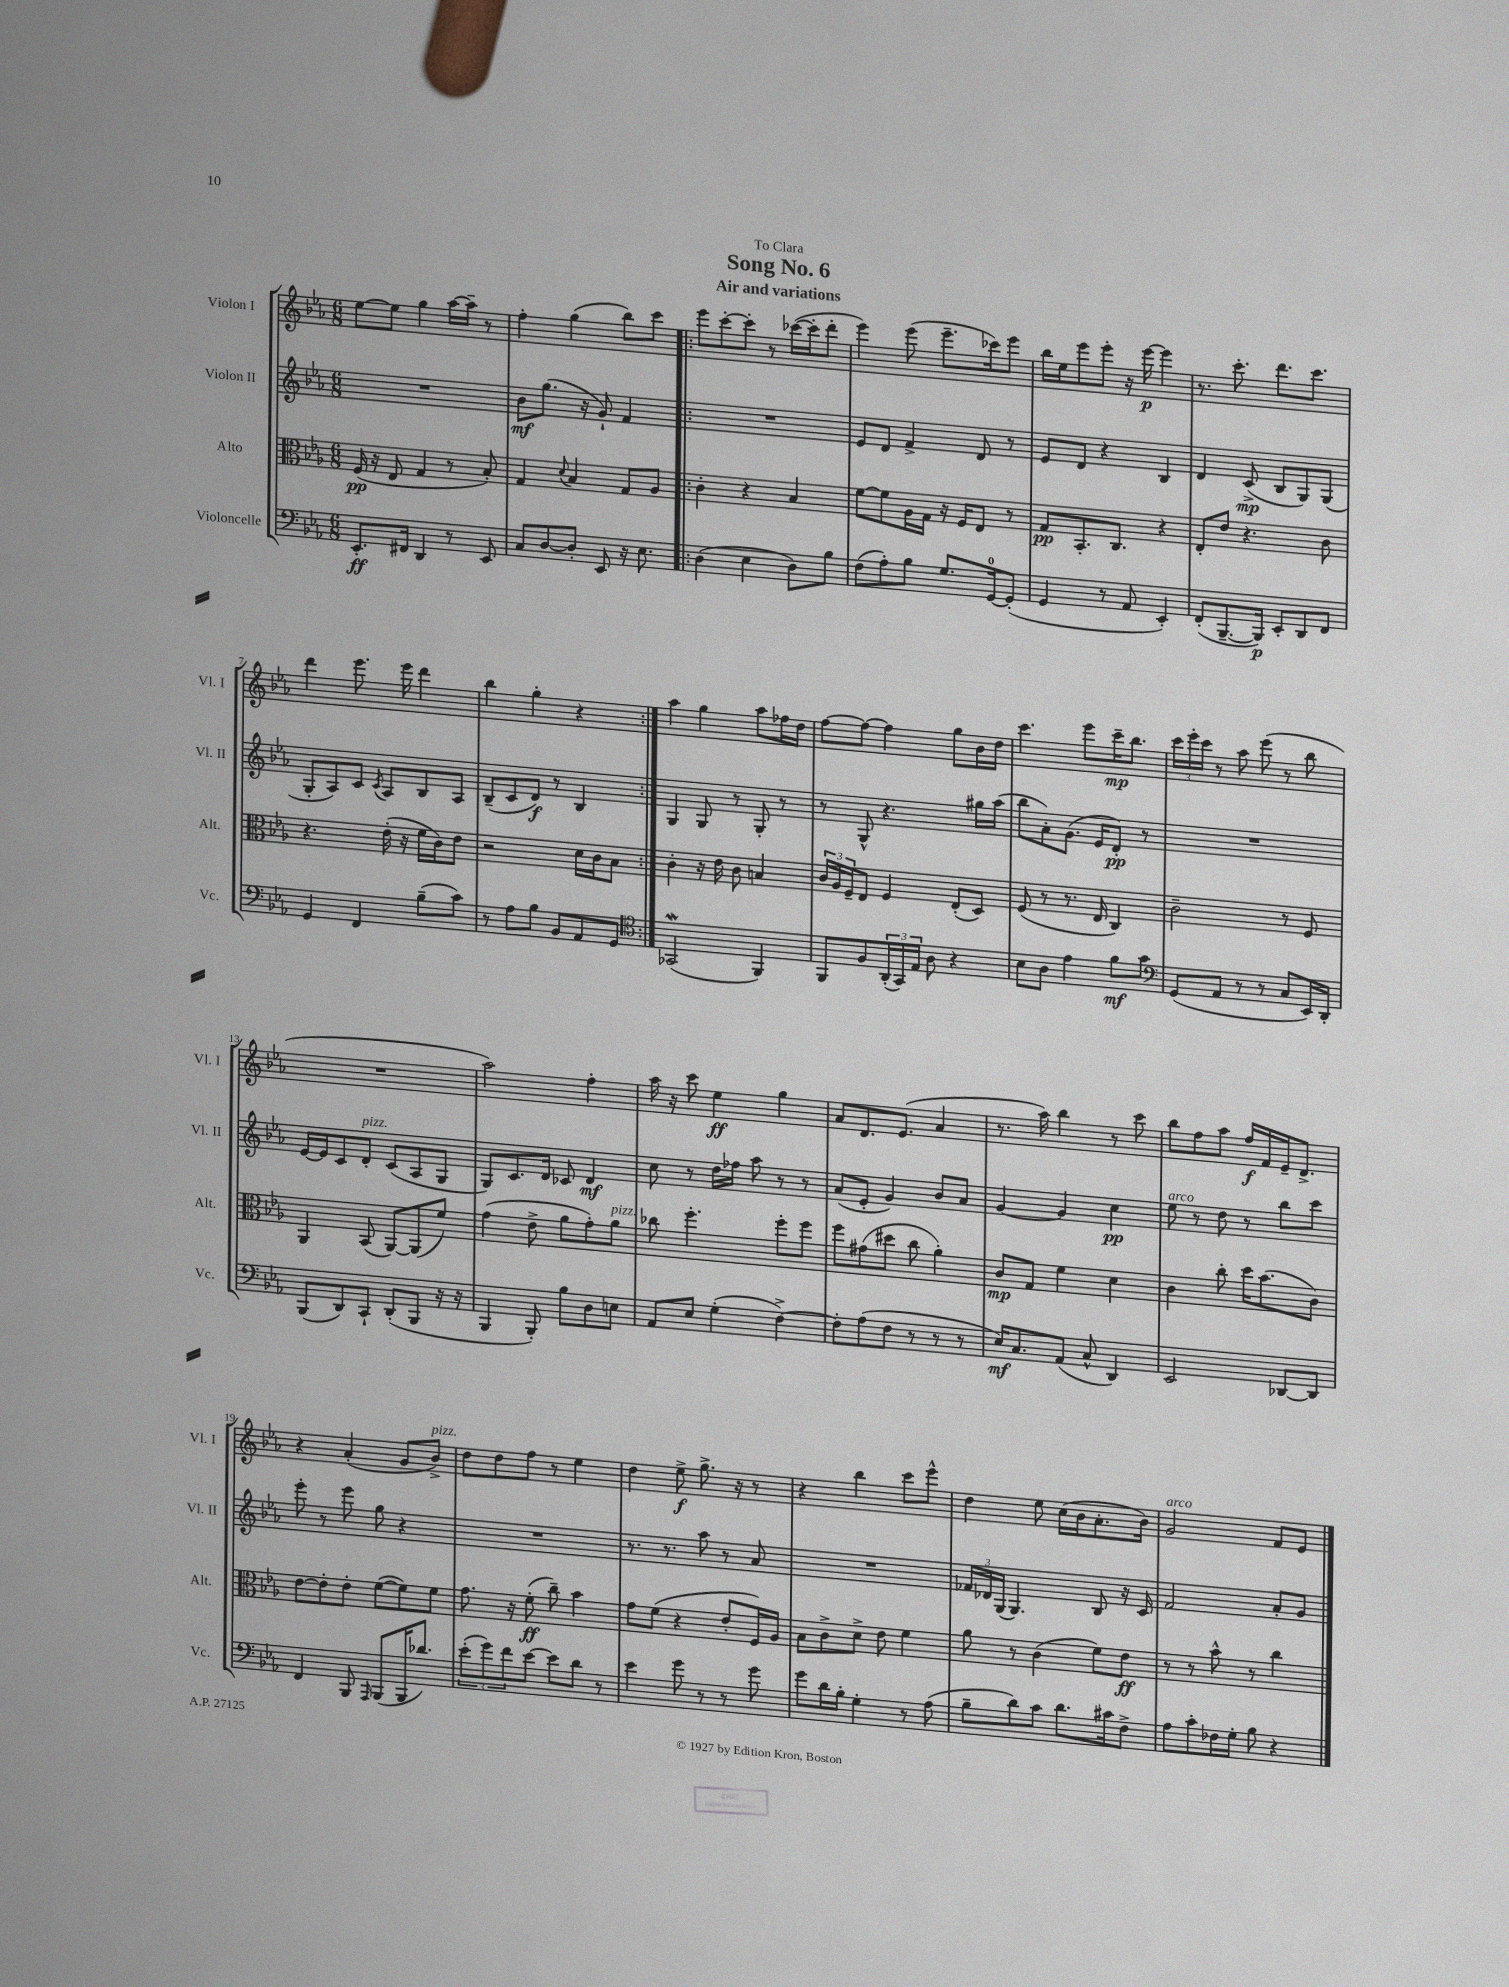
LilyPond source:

\header { title = "Song No. 6" subtitle = "Air and variations" dedication = "To Clara" }
<<
\new StaffGroup <<
\new Staff = "s0" \with { instrumentName = "Violon I" shortInstrumentName = "Vl. I" } {
    \clef treble \key ees \major \numericTimeSignature \time 6/8
    ees''8~ ees''8 g''4 aes''16~ aes''16-- r8 |
    f''4-. g''4( bes''8) c'''8 |
    \repeat volta 2 { ees'''8 c'''8~-. c'''8-. r8 ces'''16~( ces'''16-. d'''8-. |
    ees'''4) ees'''8( ees'''8.-- ces'''16) ees'''8 |
    bes''16 ees''16 ees'''8 ees'''8-. r16 ees'''16~\p ees'''4 |
    r8. c'''8.-. d'''8. c'''8. |
    d'''4 ees'''8. ees'''16 d'''4 |
    bes''4 g''4-. r4 | }
    aes''4 g''4 aes''8 fes''16 d''16 |
    f''8~ f''8~ f''4 g''8 bes'16 d''16 |
    c'''4. ees'''8 c'''16--\mp bes''8. |
    \tuplet 3/2 { c'''16 ees'''16-. c'''16 } r8 aes''8 ees'''8( r8 bes''8 |
    R2. |
    aes''2) f''4-. |
    aes''16 r16 c'''8 ees''4\ff g''4 |
    aes'8 d'8. ees'8.( aes'4 |
    r8. aes''16) bes''4 r8 c'''8 |
    bes''8 f''8 aes''8 f''16\f f'16 ees'16-- d'8.-> |
    r4 aes'4-.( g'8 bes'8->^\markup { \italic "pizz." }) |
    d''8 d''8 f''8 r8 ees''4 |
    d''4 ees''8->\f g''8.-> r16 r8 |
    r4 bes''4 c'''8 ees'''8-^ |
    d''4 ees''8 c''16( bes'16 aes'8.-. bes'16) |
    g'2^\markup { \italic "arco" } f'8 ees'8 \bar "|." |
}
\new Staff = "s1" \with { instrumentName = "Violon II" shortInstrumentName = "Vl. II" } {
    \clef treble \key ees \major \numericTimeSignature \time 6/8
    R2. |
    bes'8\mf g''8.( r16 g'8-!) f'4 |
    \repeat volta 2 { R2. |
    ees'8 d'8 f'4-> d'8 r8 |
    ees'8 d'8 r4 bes4 |
    d'4 c'8->\mp( bes8 g8) g8( |
    g8-. aes8) c'8 \acciaccatura { c'8 } aes8 bes8 aes8 |
    bes8--( c'8 d'8\f) r8 bes4 | }
    g4 g8 r8 g8-. r8 |
    r8 g8-^ r4. gis''16 aes''16( |
    bes''8 aes'8-.) g'8.( ees'16 d'8-.\pp) r8 |
    R2. |
    ees'16~ ees'16 c'8 d'8-.^\markup { \italic "pizz." } c'8( aes8 g8 |
    g8) c'8. d'16 ces'8 d'4\mf |
    c''8 r8 d''16 fes''16 aes''8 r8 r8 |
    aes'8( ees'8-. g'4) bes'8 aes'8 |
    g'4~ g'4 c''4\pp |
    ees''8^\markup { \italic "arco" } r8 d''8 r8 bes''8 c'''8 |
    ees'''8-. r8 ees'''8 g''8 r4 |
    R2. |
    r8. r8. aes''8 r8 aes'8 |
    R2. |
    \tuplet 3/2 { fes'16 des'16 g16( } g4.) bes8 r16 c'16 |
    f'2 aes'8-. g'8 \bar "|." |
}
\new Staff = "s2" \with { instrumentName = "Alto" shortInstrumentName = "Alt." } {
    \clef alto \key ees \major \numericTimeSignature \time 6/8
    f16\pp( r16 ees8 g4 r8 bes8-.) |
    g4 \appoggiatura { d'8 } bes4 g8 aes8 |
    \repeat volta 2 { c'4-. r4 bes4 |
    f'8~ f'8 aes16 g16 r16 f16 ees8 r8 |
    g8\pp bes,8.-. c8. r4 |
    ees8-. ees'8 r4. c'8 |
    r4. ees'16-.( r16 f'16 c'16) ees'8 |
    r2 d'16 c'16 bes8 | }
    c'4-. r16 ees'16 c'8 b4 |
    \tuplet 3/2 { c'16 aes16 f16-- } ees8 f4 ees8-.( d8) |
    f8( r8 r8. ees16 c4) |
    c'2-- r8 f8 |
    aes,4 bes,8( aes,8~) aes,8( f'8) |
    g'4( ees'8-> aes'8 g'8-.) aes'8^\markup { \italic "pizz." } |
    ces''8 f''4.-. f''8-. f''8 |
    f''8 gis'8( dis''8 c''8 aes'4-.) |
    c'8\mp g8 f'4 d'4 |
    c'4 c''8-. d''16 bes'8.( c'8) |
    ees'8~ ees'8-. ees'8-. f'8~( f'8) f'8 |
    g'8. r16 f'8-.\ff( c''8--) bes'4 |
    g'8 f'8( r4 ees'8-. f16) aes16 |
    bes8 c'8-> d'8-> ees'8 f'4 |
    aes'8 r8 c'4( f'8) ees'8\ff |
    r8 r8 bes'8-^ r8 c''4 \bar "|." |
}
\new Staff = "s3" \with { instrumentName = "Violoncelle" shortInstrumentName = "Vc." } {
    \clef bass \key ees \major \numericTimeSignature \time 6/8
    ees,8.-.\ff fis,16 d,4 r8 ees,8 |
    c8 d8~ d8-. ees,8 r16 ees8. |
    \repeat volta 2 { d4( ees4 d8) bes8 |
    f8( aes8-.) bes8 g8. g,16-0~ g,8-.( |
    g,4 r8 aes,8 ees,4-.) |
    f,8-.( bes,,8.~-- bes,,16\p) ees,8-. d,8 f,8 |
    g,4 f,4 bes8--( c'8) |
    r8 aes8 bes8 bes,8 aes,8 g,8 | }
    \clef tenor ges,2\mordent( f,4) |
    f,8 f8 \tuplet 3/2 { aes,16-.( g,16) ees16 } aes8 r4 |
    bes8 aes8 ees'4 f'8\mf g'8 |
    \clef bass g,8( aes,8 r8 r8 c8 ees,16) d,16-. |
    bes,,8( d,8) c,8-! d,8-.( bes,,8 r16 r16 |
    bes,,4 bes,,8-.) bes8 d8 e8 |
    aes,8 ees8 g4-.( f4~->) |
    f8-. aes8( f8 r8 r8 r8 |
    ees16\mf) c8. aes,8( c8-^ d,4) |
    ees,2 des,8~ des,8 |
    f,4 bes,,8 \grace { aes,,16 } bes,,8( bes,,16 des'8.) |
    \tuplet 3/2 { ees'8-.( g'8) f'8 } ees'8~ ees'8 d'8 r8 |
    ees'4 g'8 r8 r8 g'8 |
    g'8 d'16 bes16-. g4-. r8 aes8( |
    bes8-- d'8) c'8 d'8. cis'16 f8-> |
    aes8 c'8-. fes16 g16-. bes8 r4 \bar "|." |
}
>>
>>
